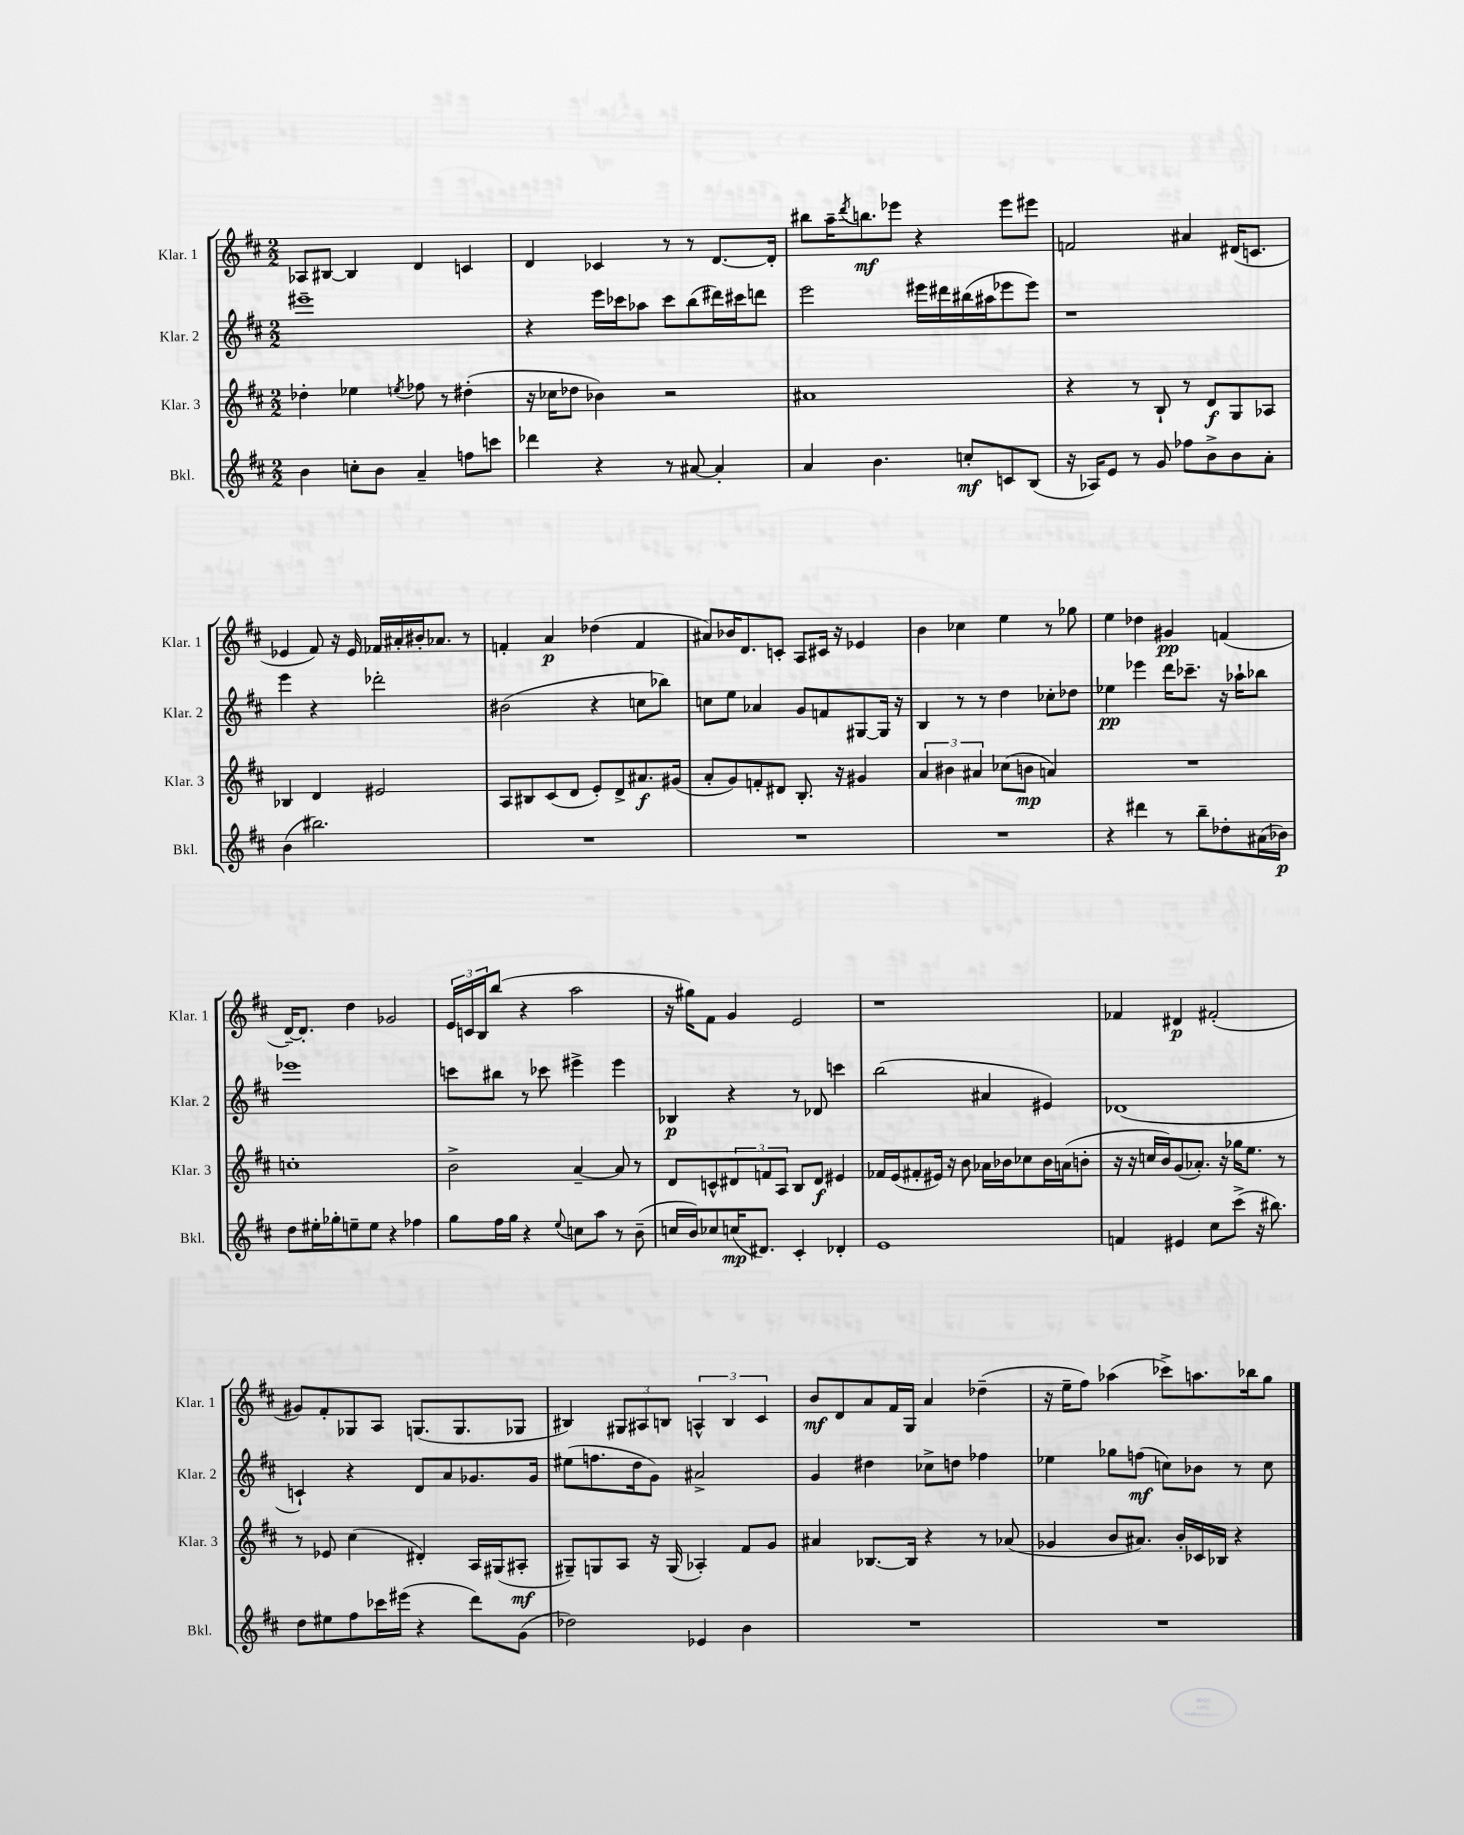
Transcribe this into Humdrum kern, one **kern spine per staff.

**kern	**dynam	**kern	**dynam	**kern	**dynam	**kern	**dynam
*part4	*part4	*part3	*part3	*part2	*part2	*part1	*part1
*staff4	*staff4	*staff3	*staff3	*staff2	*staff2	*staff1	*staff1
*I"Bkl.	*	*I"Klar. 3	*	*I"Klar. 2	*	*I"Klar. 1	*
*I'Bkl.	*	*I'Klar. 3	*	*I'Klar. 2	*	*I'Klar. 1	*
*clefG2	*	*clefG2	*	*clefG2	*	*clefG2	*
*k[f#c#]	*	*k[f#c#]	*	*k[f#c#]	*	*k[f#c#]	*
*M2/2	*	*M2/2	*	*M2/2	*	*M2/2	*
=8	=8	=8	=8	=8	=8	=8	=8
4b\	.	4dd-X'\	.	1eee#X~	.	8A-X/L	.
.	.	.	.	.	.	[8B#X/J	.
8ccn'\L	.	4ee-X\	.	.	.	4B#/]	.
8b\J	.	.	.	.	.	.	.
.	.	8qeen/	.	.	.	.	.
4a~/	.	8ff-X\	.	.	.	4d/	.
.	.	8r	.	.	.	.	.
8ffn\L	.	(4dd#X'\	.	.	.	4cn/	.
8cccn\J	.	.	.	.	.	.	.
=9	=9	=9	=9	=9	=9	=9	=9
4ddd-X\	.	16r	.	4r	.	4d/	.
.	.	16cc-X\KL	.	.	.	.	.
.	.	8dd-X\J	.	.	.	.	.
4r	.	4b-X\)	.	16eee\LL	.	4c-X/	.
.	.	.	.	16ccc-X\J	.	.	.
.	.	.	.	8aa-X\J	.	.	.
8r	.	2r	.	8ccc-\L	.	8r	.
[8a#X/	.	.	.	(8bb\	.	8r	.
4a#'/]	.	.	.	16ddd#X\L)	.	[8.d/L	.
.	.	.	.	16ccc#X\J	.	.	.
.	.	.	.	8dddn\J	.	.	.
.	.	.	.	.	.	16d'/Jk]	.
=10	=10	=10	=10	=10	=10	=10	=10
4a/	.	1a#X	.	2eee\	.	8bb#X\L	.
.	.	.	.	.	.	16aa~\K	.
.	.	.	.	.	.	8qddd/	.
.	.	.	.	.	.	8.bbn\	mf
4.b\	.	.	.	.	.	.	.
.	.	.	.	.	.	8eee-X\J	.
.	.	.	.	16eee#X\LL	.	4r	.
.	.	.	.	16ddd#X\	.	.	.
8ccn'/L	mf	.	.	(16bb#X\	.	.	.
.	.	.	.	16aa#X\J	.	.	.
8cn/	.	.	.	8eee-X\	.	8eee-\L	.
(8B/J	.	.	.	8eee-\J)	.	8eee#X\J	.
=11	=11	=11	=11	=11	=11	=11	=11
16r	.	4r	.	1r	.	2fn/	.
16A-X/KL)	.	.	.	.	.	.	.
8e/J	.	.	.	.	.	.	.
8r	.	8r	.	.	.	.	.
8g/	.	8B`/	.	.	.	.	.
8ff-X\L	.	8r	.	.	.	4a#X/	.
8b^\	.	8d/L	f	.	.	.	.
8b\	.	8G/	.	.	.	(16d#X/KL	.
.	.	.	.	.	.	8.cn/J	.
8a'\J	.	8A-X/J	.	.	.	.	.
!!LO:LB:g=z
=12	=12	=12	=12	=12	=12	=12	=12
(4b\	.	4B-X/	.	4eee\	.	4e-X/	.
2.bb#X\)	.	4d/	.	4r	.	8f#/)	.
.	.	.	.	.	.	16r	.
.	.	.	.	.	.	16e-/	.
.	.	2e#X/	.	2ddd-X'\	.	16f-X/LL	.
.	.	.	.	.	.	16a#X'/	.
.	.	.	.	.	.	16b#X'/J	.
.	.	.	.	.	.	8.a-X/J	.
.	.	.	.	.	.	8r	.
=13	=13	=13	=13	=13	=13	=13	=13
1r	.	8A/L	.	(2b#X\	.	4fn'/	.
.	.	8B#X/	.	.	.	.	.
.	.	(8c#/	.	.	.	4a/	p
.	.	8d/J	.	.	.	.	.
.	.	8e'/L)	.	4r	.	(4dd-X\	.
.	.	8d^/	.	.	.	.	.
.	.	8.a#X/	f	8ccn\L	.	4f/	.
.	.	.	.	8bb-X\J)	.	.	.
.	.	(16g#X/Jk	.	.	.	.	.
=14	=14	=14	=14	=14	=14	=14	=14
1r	.	8a'/L	.	8ccn\L	.	8a#X/L)	.
.	.	8g/)	.	8ee\J	.	16b-X/K	.
.	.	.	.	.	.	8.d/	.
.	.	8fn'/	.	4a-X/	.	.	.
.	.	8d#X/J	.	.	.	8cn'/J	.
.	.	8.B'/	.	8g/L	.	8A/L	.
.	.	.	.	8fn/	.	16c#X/Jk	.
.	.	16r	.	.	.	16r	.
.	.	4g#X/	.	[8G#X/	.	4e-X/	.
.	.	.	.	16G#/Jk]	.	.	.
.	.	.	.	16r	.	.	.
=15	=15	=15	=15	=15	=15	=15	=15
1r	.	6a/	.	4B/	.	4b\	.
.	.	6b#X\	.	.	.	.	.
.	.	.	.	8r	.	4cc-X\	.
.	.	6a#X/	.	.	.	.	.
.	.	.	.	8r	.	.	.
.	.	(8cc-X\L	.	4dd\	.	4ee\	.
.	.	8bn\J	mp	.	.	.	.
.	.	4an/)	.	8cc-X'\L	.	8r	.
.	.	.	.	8dd-X\J	.	8gg-X\	.
=16	=16	=16	=16	=16	=16	=16	=16
4r	.	1r	.	4ee-X\	pp	4ee\	.
4ddd#X\	.	.	.	4eee-X\	.	4dd-X\	.
8r	.	.	.	16ddd\KL	.	4g#X/	pp
.	.	.	.	8.ccc-X~\J	.	.	.
8bb~\L	.	.	.	.	.	.	.
8dd-X'\	.	.	.	16r	.	(4fn/	.
.	.	.	.	16aa-X`\KL	.	.	.
(16a#X\L	.	.	.	8bb-X\J	.	.	.
16b-X\JJ)	p	.	.	.	.	.	.
!!LO:LB:g=z
=17	=17	=17	=17	=17	=17	=17	=17
8dd\L	.	1ccn'	.	1eee-X	.	[16d~/KL)	.
.	.	.	.	.	.	8.d'/J]	.
16ee#X'\L	.	.	.	.	.	.	.
16gg-X'\J	.	.	.	.	.	.	.
8een~\	.	.	.	.	.	4dd\	.
8ee\J	.	.	.	.	.	.	.
4r	.	.	.	.	.	2g-X/	.
4ff-X\	.	.	.	.	.	.	.
=18	=18	=18	=18	=18	=18	=18	=18
8gg\L	.	2b^\	.	8cccn\L	.	24e/LL	.
.	.	.	.	.	.	24cn/	.
.	.	.	.	.	.	24B/J	.
16ff#\L	.	.	.	8bb#X\J	.	(8bb/J	.
16gg\JJ	.	.	.	.	.	.	.
4r	.	.	.	8r	.	4r	.
.	.	.	.	8ccc-X\	.	.	.
8qqee/	.	.	.	.	.	.	.
8ccn\L	.	[4a~/	.	4eee#X^\	.	2aa\	.
8aa\J	.	.	.	.	.	.	.
8r	.	8a/]	.	4eee#\	.	.	.
(8b~\	.	8r	.	.	.	.	.
=19	=19	=19	=19	=19	=19	=19	=19
16ccn/LL	.	8d/L	.	4B-X/	p	16r	.
16b/J)	.	.	.	.	.	16gg#X\KL)	.
8cc-X/	.	8cn^^/	.	.	.	8f#\J	.
(16ccn/K	mp	12d#X/	.	4r	.	4g/	.
8.d#X/J)	.	.	.	.	.	.	.
.	.	12fn/	.	.	.	.	.
.	.	12A/J	.	.	.	.	.
4c#'/	.	8B/L	.	8r	.	2e/	.
.	.	8d#/J	f	8d-X/	.	.	.
4d-X'/	.	4e#X/	.	4cccn\	.	.	.
=20	=20	=20	=20	=20	=20	=20	=20
1e	.	16f-X/LL	.	(2bb\	.	1r	.
.	.	(16e/J	.	.	.	.	.
.	.	8f#X'/	.	.	.	.	.
.	.	16e#X/Jk)	.	.	.	.	.
.	.	16r	.	.	.	.	.
.	.	8b\	.	.	.	.	.
.	.	16a-X\LL	.	4a#X/	.	.	.
.	.	16b-X\J	.	.	.	.	.
.	.	8cc-X\	.	.	.	.	.
.	.	16b-\L	.	4e#X/)	.	.	.
.	.	(16an\J	.	.	.	.	.
.	.	8bn'\J	.	.	.	.	.
=21	=21	=21	=21	=21	=21	=21	=21
4fn/	.	16r	.	(1d-X	.	4f-X/	.
.	.	16r	.	.	.	.	.
.	.	16ccn/LL	.	.	.	.	.
.	.	16b/J)	.	.	.	.	.
4e#X/	.	(8g/	.	.	.	4d#X/	p
.	.	8.a-X'/J)	.	.	.	.	.
8cc#\L	.	.	.	.	.	(2f#X'/	.
.	.	16r	.	.	.	.	.
(8ccc#^\J	.	16gg-X\KL	.	.	.	.	.
.	.	8.ee\J	.	.	.	.	.
16r	.	.	.	.	.	.	.
8.bb#X\)	.	.	.	.	.	.	.
.	.	8r	.	.	.	.	.
!!LO:LB:g=z
=22	=22	=22	=22	=22	=22	=22	=22
8dd\L	.	8r	.	4cn`/)	.	8g#X/L)	.
8ee#X\	.	8e-X/	.	.	.	8f#'/	.
8ff#\	.	(4cc#\	.	4r	.	8G-X/	.
16ccc-X\L	.	.	.	.	.	8A/J	.
(16eee#X\JJ	.	.	.	.	.	.	.
4r	.	4d#X'/)	.	8d/L	.	(8.Gn/L	.
.	.	.	.	8a/	.	.	.
.	.	.	.	.	.	8.G/	.
8ddd\L)	.	16A/LL	.	8.g-X/	.	.	.
.	.	(16G#X/J	.	.	.	.	.
(8g\J	.	8A#X'/J	mf	.	.	8G-X/J	.
.	.	.	.	16g-/Jk	.	.	.
=23	=23	=23	=23	=23	=23	=23	=23
2dd-X\)	.	8G#X~/L)	.	(8ee#X\L	.	4B#X/)	.
.	.	8Gn/	.	8.ffn\	.	.	.
.	.	8A/J	.	.	.	12G#X/L	.
.	.	.	.	16dd\k	.	.	.
.	.	.	.	.	.	12A#X/	.
.	.	16r	.	8g\J)	.	.	.
.	.	.	.	.	.	12Bn/J	.
.	.	(16G/	.	.	.	.	.
4e-X/	.	4A-X'/)	.	2a#X^/	.	6An^^/	.
.	.	.	.	.	.	6B/	.
4b\	.	8f#/L	.	.	.	.	.
.	.	.	.	.	.	6c#/	.
.	.	8g/J	.	.	.	.	.
=24	=24	=24	=24	=24	=24	=24	=24
1r	.	4a#X/	.	4g/	.	8b/L	mf
.	.	.	.	.	.	8d/	.
.	.	[8.B-X/L	.	4dd#X\	.	8a/	.
.	.	.	.	.	.	16f#/L	.
.	.	16B-/Jk]	.	.	.	16G/JJ	.
.	.	4r	.	8cc-X^\L	.	4a/	.
.	.	.	.	8ddn\J	.	.	.
.	.	8r	.	4ff-X\	.	(4dd-X~\	.
.	.	(8a-X/	.	.	.	.	.
=25	=25	=25	=25	=25	=25	=25	=25
1r	.	4g-X/	.	4ee-X\	.	16r	.
.	.	.	.	.	.	16ee~\KL	.
.	.	.	.	.	.	8ff#\J)	.
.	.	8b/L	.	8gg-X\L	.	(4aa-X\	.
.	.	8.a#X/J)	.	(8ffn\J	mf	.	.
.	.	.	.	8ccn\L)	.	8ccc-X^\L)	.
.	.	16b'/LL	.	.	.	.	.
.	.	16c-X/	.	8b-X\J	.	8.aan\	.
.	.	16B-X/JJ	.	.	.	.	.
.	.	4r	.	8r	.	.	.
.	.	.	.	.	.	16bb-X\k	.
.	.	.	.	8cc\	.	8gg\J	.
==	==	==	==	==	==	==	==
*-	*-	*-	*-	*-	*-	*-	*-
